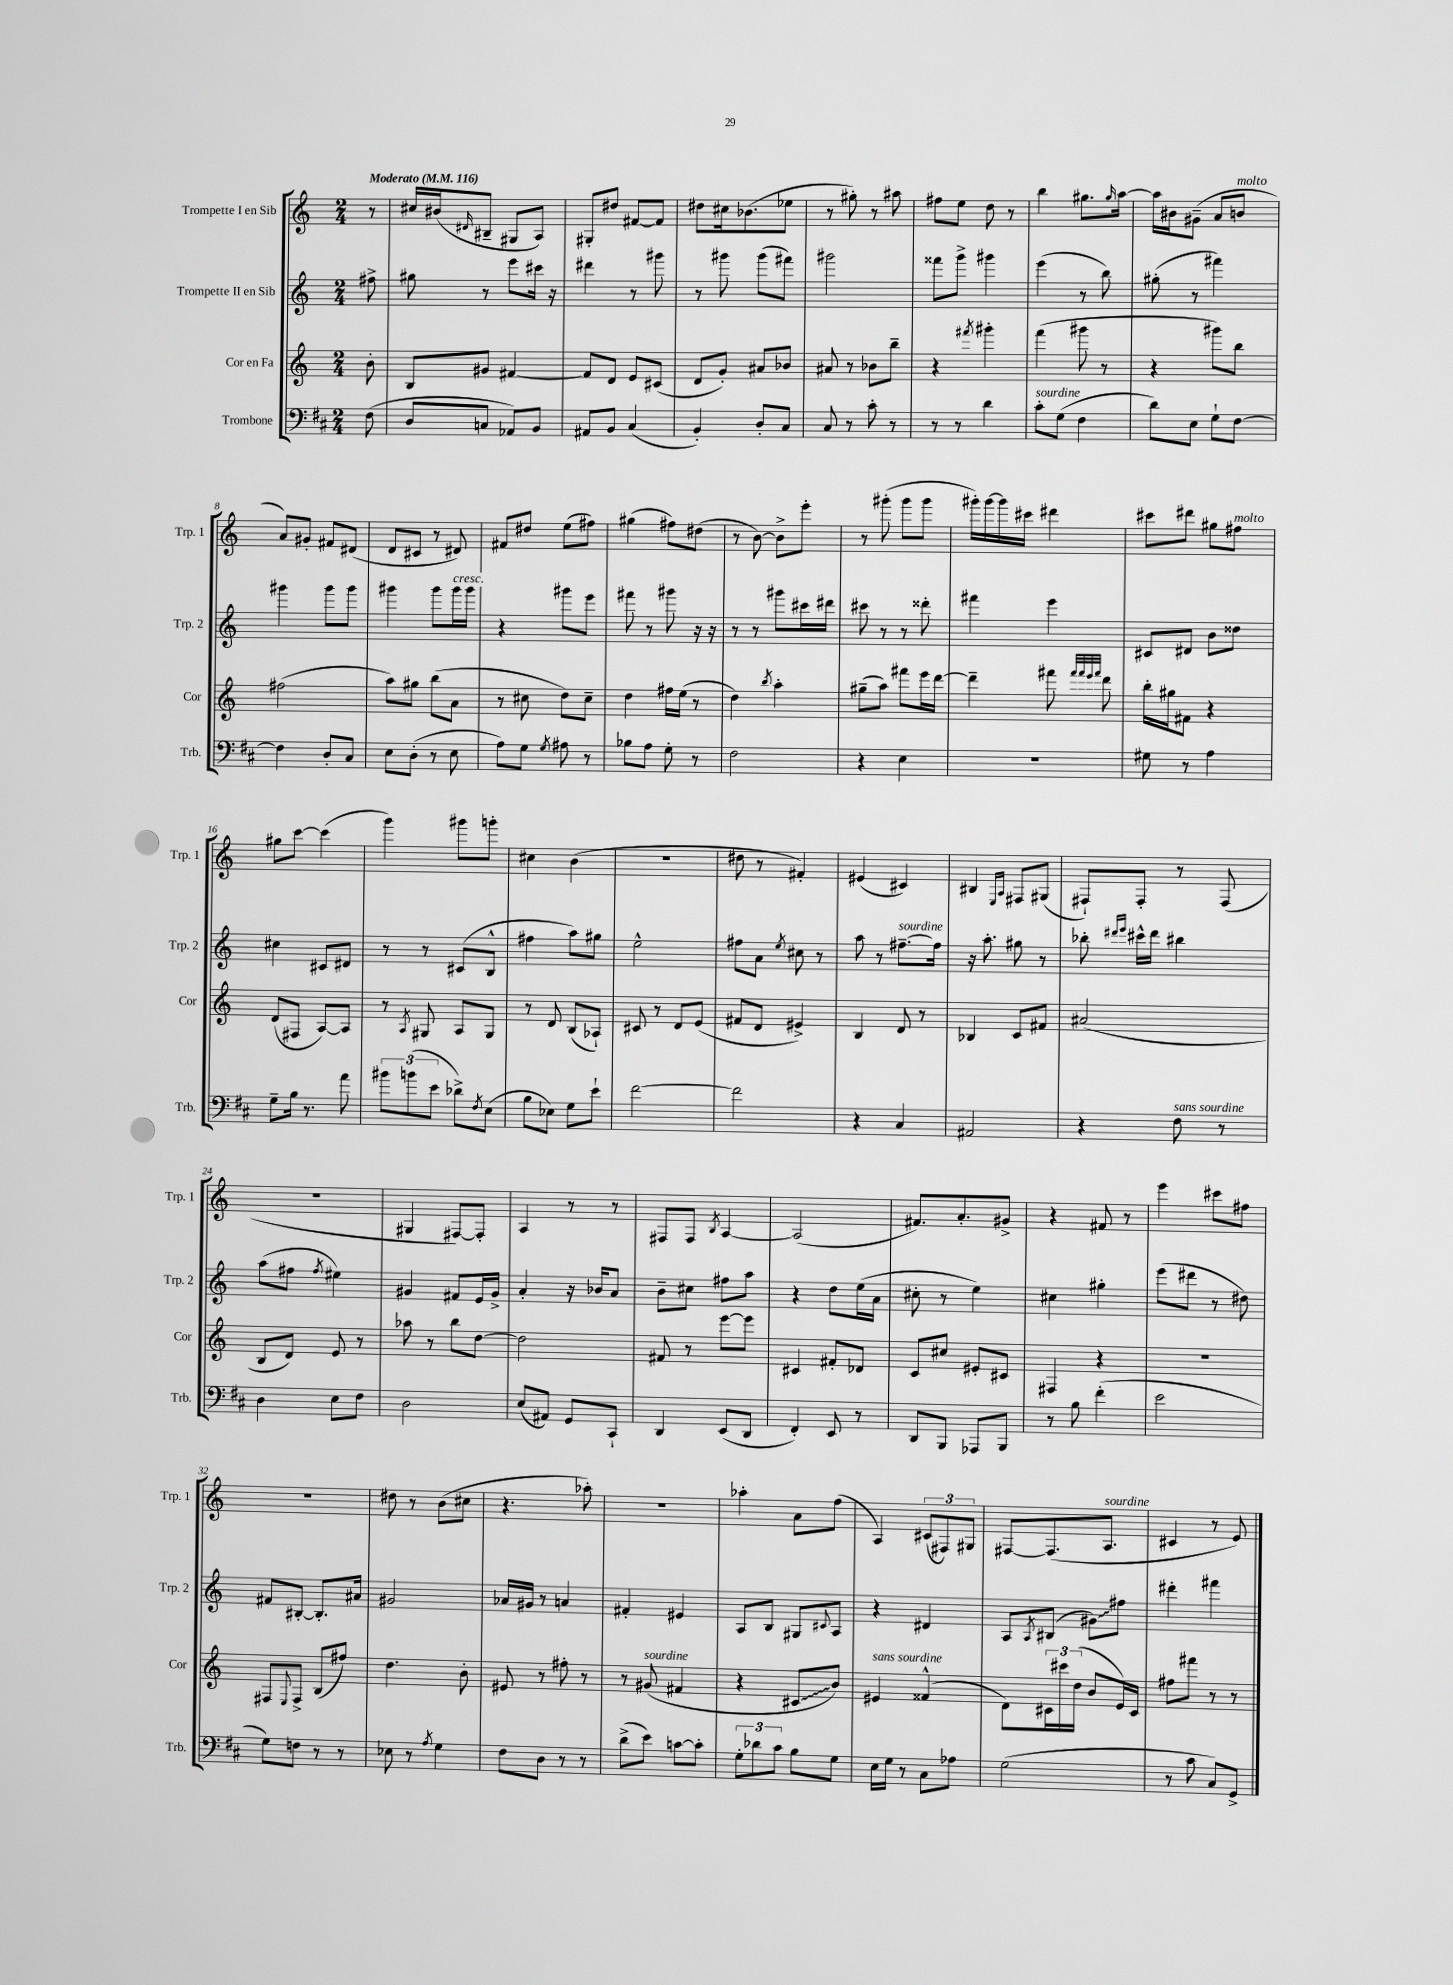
<<
\new StaffGroup <<
\new Staff = "s0" \with { instrumentName = "Trompette I en Sib" shortInstrumentName = "Trp. 1" } {
    \clef treble \key c \major \numericTimeSignature \time 2/4 \partial 8 \tempo "Moderato" 4 = 116
    r8 |
    cis''16 bis'16( \grace { dis'16 } bis8-- gis8 a8) |
    gis8-. dis''8 fis'8~ fis'8 |
    dis''8 cis''16 bes'8.( ees''8 |
    r8 gis''8-.) r8 ais''8 |
    fis''8 e''8 d''8 r8 |
    b''4 gis''8. \grace { gis''16 } a''16~ |
    a''16 bis'16 gis'8--( a'8 b'8^\markup { \italic "molto" } |
    a'8) gis'8-. fis'8 dis'8( |
    d'8 cis'8 r8 dis'8) |
    fis'8 dis''8 e''8( fis''8) |
    gis''4( fis''8) dis''8( |
    r8 b'8~) b'8-> e'''8-. |
    r8 gis'''8-.( gis'''8 gis'''8 |
    gis'''16-.) gis'''16~ gis'''16 cis'''16 dis'''4 |
    cis'''8 dis'''8 gis''8 fis''8^\markup { \italic "molto" } |
    gis''8 c'''8~ c'''4( |
    g'''4) gis'''8 g'''8-. |
    cis''4 b'4( |
    r2 |
    dis''8 r8 fis'4-.) |
    eis'4( cis'4) |
    bis4 \grace { e16 a16 } fis8 gis8( |
    fis8-!) fis8-. r8 fis8( |
    R2 |
    gis4 fis8~) fis8-. |
    a4 r8 r8 |
    fis8 fis8 \acciaccatura { b8 } a4~ |
    a2( |
    fis'8.) a'8.-. gis'8-> |
    r4 fis'8 r8 |
    e'''4 cis'''8 fis''8 |
    r2 |
    dis''8 r8 b'8( cis''8 |
    r4. aes''8-.) |
    r2 |
    aes''4-. a'8 f''8( |
    a4) \tuplet 3/2 { cis'8( fis8) gis8 } |
    fis8~ fis8.( a8.^\markup { \italic "sourdine" } |
    cis'4 r8 e'8) \bar "|." |
}
\new Staff = "s1" \with { instrumentName = "Trompette II en Sib" shortInstrumentName = "Trp. 2" } {
    \clef treble \key c \major \numericTimeSignature \time 2/4 \partial 8
    fis''8-> |
    gis''8 r8 e'''8 cis'''16 r16 |
    dis'''4 r8 gis'''8 |
    r8 gis'''8 gis'''8( fis'''8) |
    gis'''2 |
    fisis'''8 g'''8-> gis'''4 |
    e'''4( r8 b''8) |
    gis''8-.( r8 fis'''4) |
    gis'''4 gis'''8 gis'''8 |
    gis'''4 gis'''8 gis'''16^\markup { \italic "cresc." } gis'''16 |
    r4 gis'''8 e'''8 |
    fis'''8 r8 gis'''8 r16 r16 |
    r8 r8 gis'''8 cis'''16 dis'''16 |
    cis'''8 r8 r8 disis'''8-. |
    fis'''4 e'''4 |
    cis'8 dis'8 b'8 disis''8 |
    cis''4 cis'8 dis'8 |
    r8 r8 cis'8( b8-^ |
    fis''4 a''8) gis''8 |
    e''2-^ |
    fis''8 a'8 \acciaccatura { e''8 } cis''8 r8 |
    a''8 r8 fis''8.~--^\markup { \italic "sourdine" } fis''16 |
    r16 a''8.-. gis''8 r8 |
    bes''8-. \grace { dis'''16 e'''16 } cis'''16-^ dis'''16 bis''4 |
    a''8( fis''8 \acciaccatura { fis''8 } eis''4) |
    gis'4 fis'8 e'16 gis'16-> |
    a'4-. r16 bes'16 a'8 |
    b'8-- cis''8 fis''8 a''8 |
    r4 d''8 e''16( a'16 |
    cis''8-. r8 e''4) |
    cis''4 gis''4-. |
    e'''8( dis'''8 r8 dis''8) |
    fis'8 bis8~-. bis8.-. ais'16 |
    gis'2 |
    aes'16 gis'16 r8 a'4 |
    fis'4-. eis'4 |
    a8 b8 gis8 \appoggiatura { cis'8 } a8 |
    r4 dis'4 |
    a8 \acciaccatura { a8 } bis8( \once \override Glissando.style = #'zigzag gis'8\glissando) fis''8 |
    dis'''4-. fis'''4 \bar "|." |
}
\new Staff = "s2" \with { instrumentName = "Cor en Fa" shortInstrumentName = "Cor" } {
    \clef treble \key c \major \numericTimeSignature \time 2/4 \partial 8
    b'8-. |
    b8 gis'8 fis'4~ |
    fis'8 d'8 e'8 cis'8( |
    d'8 g'8-.) ais'8 bes'8 |
    ais'8 r8 bes'8 b''8-- |
    r4 \acciaccatura { fis'''8 } gis'''4-. |
    f'''4( gis'''8 r8 |
    r4 gis'''8) b''8 |
    fis''2( |
    a''8) gis''8 b''8( a'8 |
    r8 cis''8 d''8) cis''8-- |
    d''4 fis''16 e''16( r8 |
    d''4) \acciaccatura { b''8 } a''4-. |
    gis''8--( a''8) fis'''8 e'''16 d'''16~ |
    d'''4-- fis'''8 \grace { fis'''32 fis'''32 e'''32 fis'''32 } d'''8 |
    b''16-. gis''16 fis'8 r4 |
    d'8( fis8 a8~) a8 |
    r8 \acciaccatura { a8 } gis8 a8 gis8 |
    r8 d'8 b8( aes8-!) |
    cis'8 r8 d'8 e'8( |
    fis'8 d'8 eis'4->) |
    b4 d'8 r8 |
    bes4 c'8 fis'8 |
    ais'2( |
    b8 d'8) e'8 r8 |
    aes''8 r8 b''8 d''8~ |
    d''2 |
    fis'8 r8 e'''8~ e'''8 |
    cis'4 fis'8-. des'8 |
    c'8 cis''8 eis'8-. cis'8 |
    fis4 r4 |
    R2 |
    fis8 \appoggiatura { e8 } fis8-> b8( fis''8) |
    d''4. b'8-. |
    eis'8 r8 fis''8-. r8 |
    r8 gis'8^\markup { \italic "sourdine" }( fis'4 |
    r4 \once \override Glissando.style = #'zigzag cis'8\glissando b'8) |
    eis'4^\markup { \italic "sans sourdine" } fisis'4-^( |
    d'8) \tuplet 3/2 { cis'16 cis'''16 d''16( } b'8 e'16) cis'16 |
    fis''8 fis'''8 r8 r8 \bar "|." |
}
\new Staff = "s3" \with { instrumentName = "Trombone" shortInstrumentName = "Trb." } {
    \clef bass \key d \major \numericTimeSignature \time 2/4 \partial 8
    fis8( |
    d8 c8 aes,8) b,8 |
    ais,8 b,8 cis4( |
    b,4-.) d8-. cis8 |
    cis8 r8 cis'8-. r8 |
    r8 r8 d'4 |
    cis'8-.^\markup { \italic "sourdine" } g8( fis4 |
    d'8) e8 g8-! fis8~ |
    fis4 d8-. cis8 |
    e8 d8-.( r8 e8 |
    a8) g8 \acciaccatura { g8 } ais8 r8 |
    bes8 a8 g8-. r8 |
    fis2 |
    r4 e4 |
    r2 |
    gis8 r8 a4 |
    g8-- b16 r8. a'8 |
    \tuplet 3/2 { bis'8 b'8( e'8 } des'8->) \acciaccatura { fis8 } e8( |
    b8 ees8) g8 e'8-! |
    fis'2~ |
    fis'2 |
    r4 cis4 |
    ais,2 |
    r4 fis8^\markup { \italic "sans sourdine" } r8 |
    d4 e8 fis8 |
    d2 |
    e8( ais,8) g,8 cis,8-! |
    d,4 e,8( d,8 |
    fis,4-.) e,8 r8 |
    d,8 b,,8 aes,,8 b,,8 |
    r8 b8 fis'4-.( |
    e'2 |
    g8) f8 r8 r8 |
    ees8 r8 \acciaccatura { a8 } g4 |
    fis8 d8 r8 r8 |
    d'8->( e'8) c'8~ c'8-. |
    \tuplet 3/2 { g8-. des'8 cis'8 } b8 g8 |
    e16 g16 r8 cis8 aes8 |
    g2( |
    r8 cis'8 cis8) g,8-> \bar "|." |
}
>>
>>
